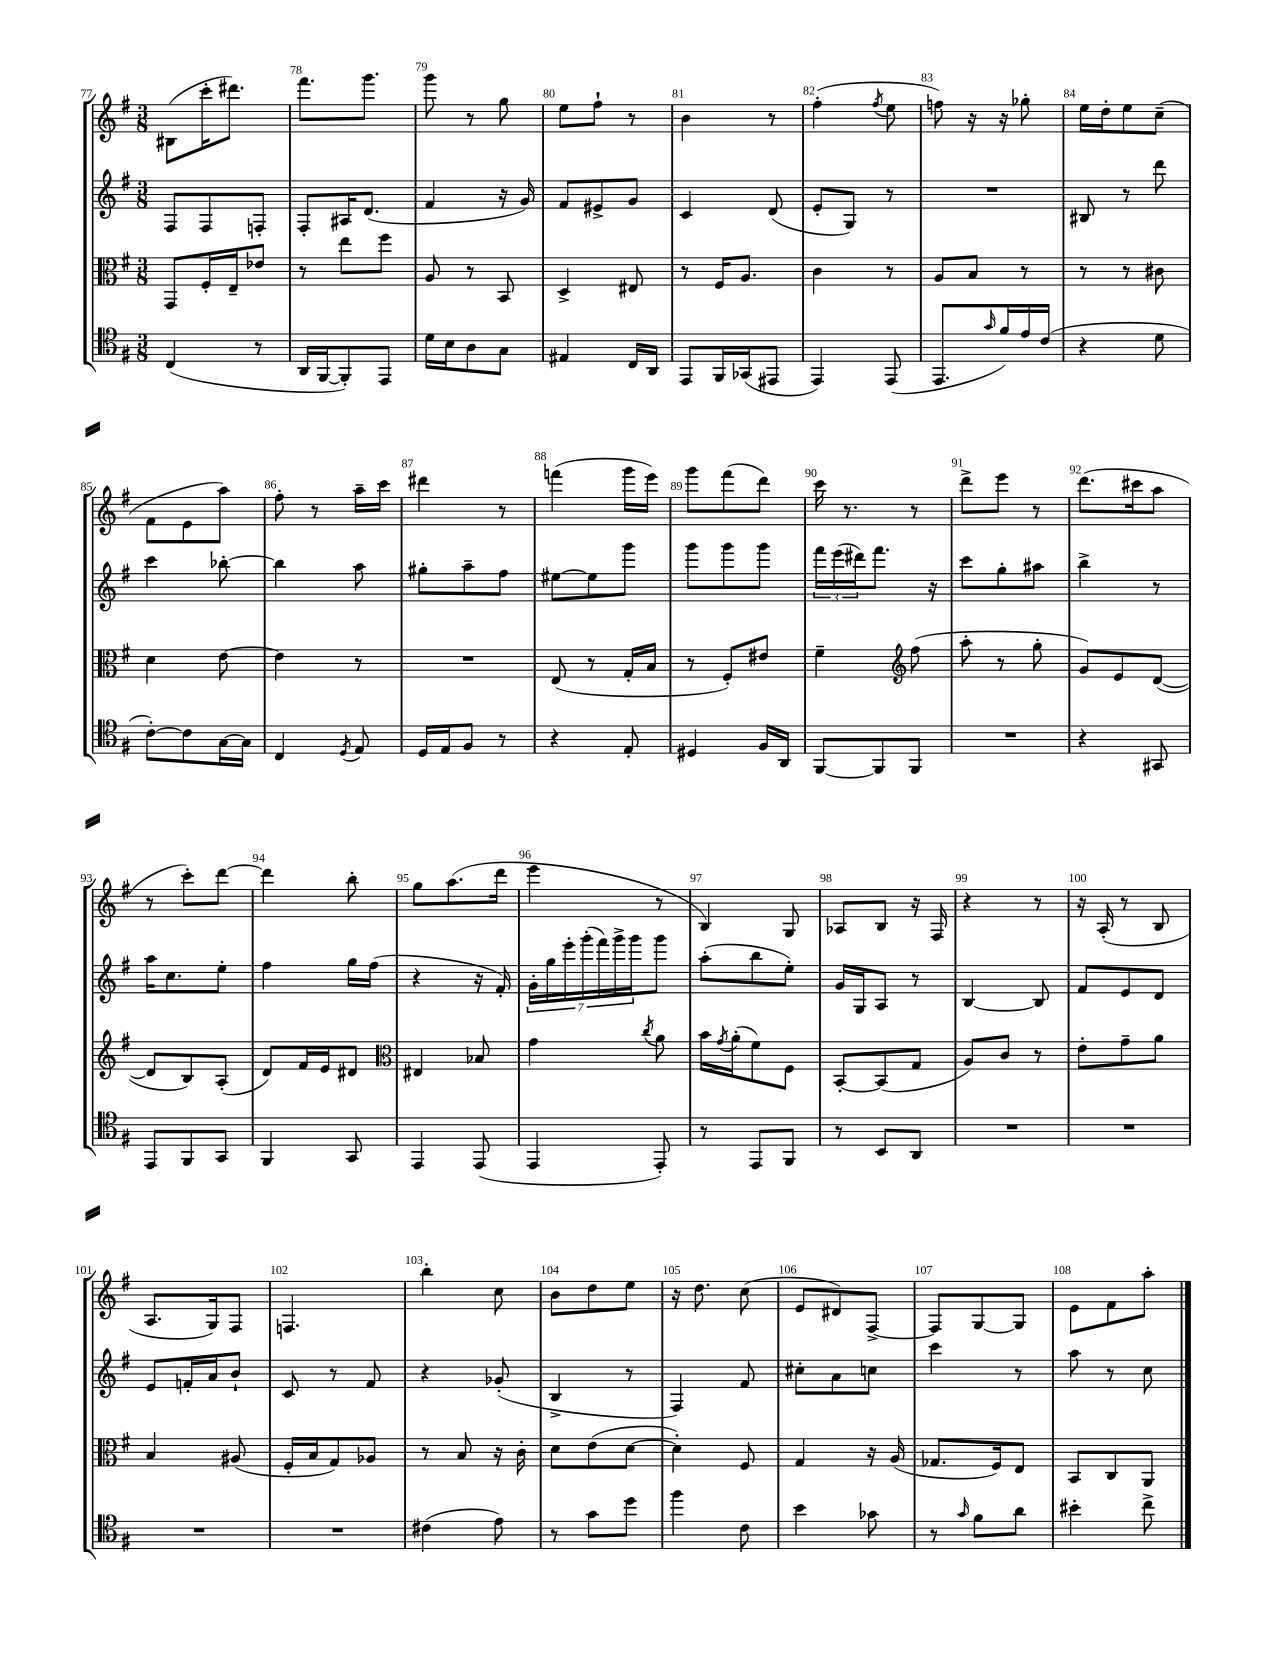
<<
\new StaffGroup <<
\new Staff = "s0" {
    \clef treble \key g \major \numericTimeSignature \time 3/8
    bis8( c'''16-. dis'''8.) |
    fis'''8. g'''8. |
    g'''8 r8 g''8 |
    e''8 fis''8-! r8 |
    b'4 r8 |
    fis''4-.( \acciaccatura { fis''8 } e''8 |
    f''8) r16 r16 ges''8-. |
    e''16 d''16-. e''8 c''8--( |
    fis'8 e'8 a''8) |
    fis''8-. r8 a''16-- c'''16 |
    dis'''4 r8 |
    f'''4( g'''16 e'''16) |
    g'''8 fis'''8( d'''8) |
    c'''16 r8. r8 |
    d'''8-> e'''8 r8 |
    d'''8.( cis'''16 a''8 |
    r8 c'''8-.) d'''8~ |
    d'''4 b''8-. |
    g''8 a''8.( d'''16 |
    e'''4 r8 |
    b4) g8 |
    aes8 b8 r16 fis16 |
    r4 r8 |
    r16 a16-.( r8 b8 |
    a8. g16) fis8 |
    f4. |
    b''4-. c''8 |
    b'8 d''8 e''8 |
    r16 d''8. c''8( |
    e'8 dis'8) fis8~-> |
    fis8 g8~ g8 |
    e'8 fis'8 a''8-. \bar "|." |
}
\new Staff = "s1" {
    \clef treble \key g \major \numericTimeSignature \time 3/8
    fis8 fis8 f8-. |
    fis8-. ais16 d'8.( |
    fis'4 r16 g'16) |
    fis'8 eis'8-> g'8 |
    c'4 d'8( |
    e'8-. g8) r8 |
    R4. |
    bis8 r8 d'''8 |
    c'''4 bes''8~-. |
    bes''4 a''8 |
    gis''8-. a''8-- fis''8 |
    eis''8~ eis''8 g'''8 |
    g'''8 g'''8 g'''8 |
    \tuplet 3/2 { fis'''16 e'''16( dis'''16) } fis'''8. r16 |
    c'''8 g''8-. ais''8 |
    b''4-> r8 |
    a''16 c''8. e''8-. |
    fis''4 g''16 fis''16( |
    r4 r16 fis'16-.) |
    \tuplet 7/4 { g'16-. g''16 e'''16-. g'''16-.( fis'''16) g'''16-> g'''16 } g'''8 |
    a''8-.( b''8 e''8-.) |
    g'16 g16 a8 r8 |
    b4~ b8 |
    fis'8 e'8 d'8 |
    e'8 f'16-. a'16 b'8-! |
    c'8 r8 fis'8 |
    r4 ges'8-.( |
    b4-> r8 |
    fis4) fis'8 |
    cis''8-. a'8 c''8 |
    c'''4 r8 |
    a''8 r8 c''8 \bar "|." |
}
\new Staff = "s2" {
    \clef alto \key g \major \numericTimeSignature \time 3/8
    g,8 fis16-. e16-- ees'8 |
    r8 e''8 fis''8 |
    a8 r8 b,8 |
    d4-> eis8 |
    r8 fis16 a8. |
    c'4 r8 |
    a8 b8 r8 |
    r8 r8 cis'8 |
    d'4 e'8~ |
    e'4 r8 |
    R4. |
    e8( r8 g16-. b16 |
    r8 fis8-.) eis'8 |
    fis'4-- \clef treble fis''8( |
    a''8-. r8 g''8-. |
    g'8) e'8 d'8~( |
    d'8 b8) a8-.( |
    d'8) fis'16 e'16 dis'8 |
    \clef alto eis4 bes8 |
    g'4 \acciaccatura { c''8 } a'8 |
    b'16 \acciaccatura { g'8 } a'16-.( fis'8) fis8 |
    b,8~-. b,8( g8 |
    a8) c'8 r8 |
    e'8-. g'8-- a'8 |
    b4 ais8( |
    fis16-. b16 g8) aes8 |
    r8 b8 r16 c'16-. |
    d'8 e'8( d'8~ |
    d'4-.) fis8 |
    g4 r16 a16( |
    ges8. fis16) e8 |
    b,8 c8 a,8 \bar "|." |
}
\new Staff = "s3" {
    \clef tenor \key g \major \numericTimeSignature \time 3/8
    c4( r8 |
    a,16 fis,16~ fis,8-.) e,8 |
    d'16 b16 a8 g8 |
    eis4 c16 a,16 |
    e,8 fis,16 ges,16( eis,8 |
    e,4) e,8( |
    e,8. \grace { g'16 } fis'16) e'16 c'16( |
    r4 d'8 |
    c'8~-.) c'8 g16~ g16 |
    c4 \acciaccatura { d8 } e8 |
    d16 e16 fis8 r8 |
    r4 e8-. |
    dis4 fis16 a,16 |
    fis,8~ fis,8 fis,8 |
    R4. |
    r4 gis,8 |
    e,8 fis,8 g,8 |
    fis,4 g,8 |
    e,4 e,8( |
    e,4 e,8-.) |
    r8 e,8 fis,8 |
    r8 b,8 a,8 |
    R4. |
    R4. |
    R4. |
    R4. |
    cis'4( e'8) |
    r8 g'8 d''8 |
    fis''4 c'8 |
    b'4 ges'8 |
    r8 \grace { g'16 } fis'8 a'8 |
    bis'4-. c''8-> \bar "|." |
}
>>
>>
\layout { \context { \Score currentBarNumber = #77 \override BarNumber.break-visibility = ##(#f #t #t) barNumberVisibility = #all-bar-numbers-visible } }
